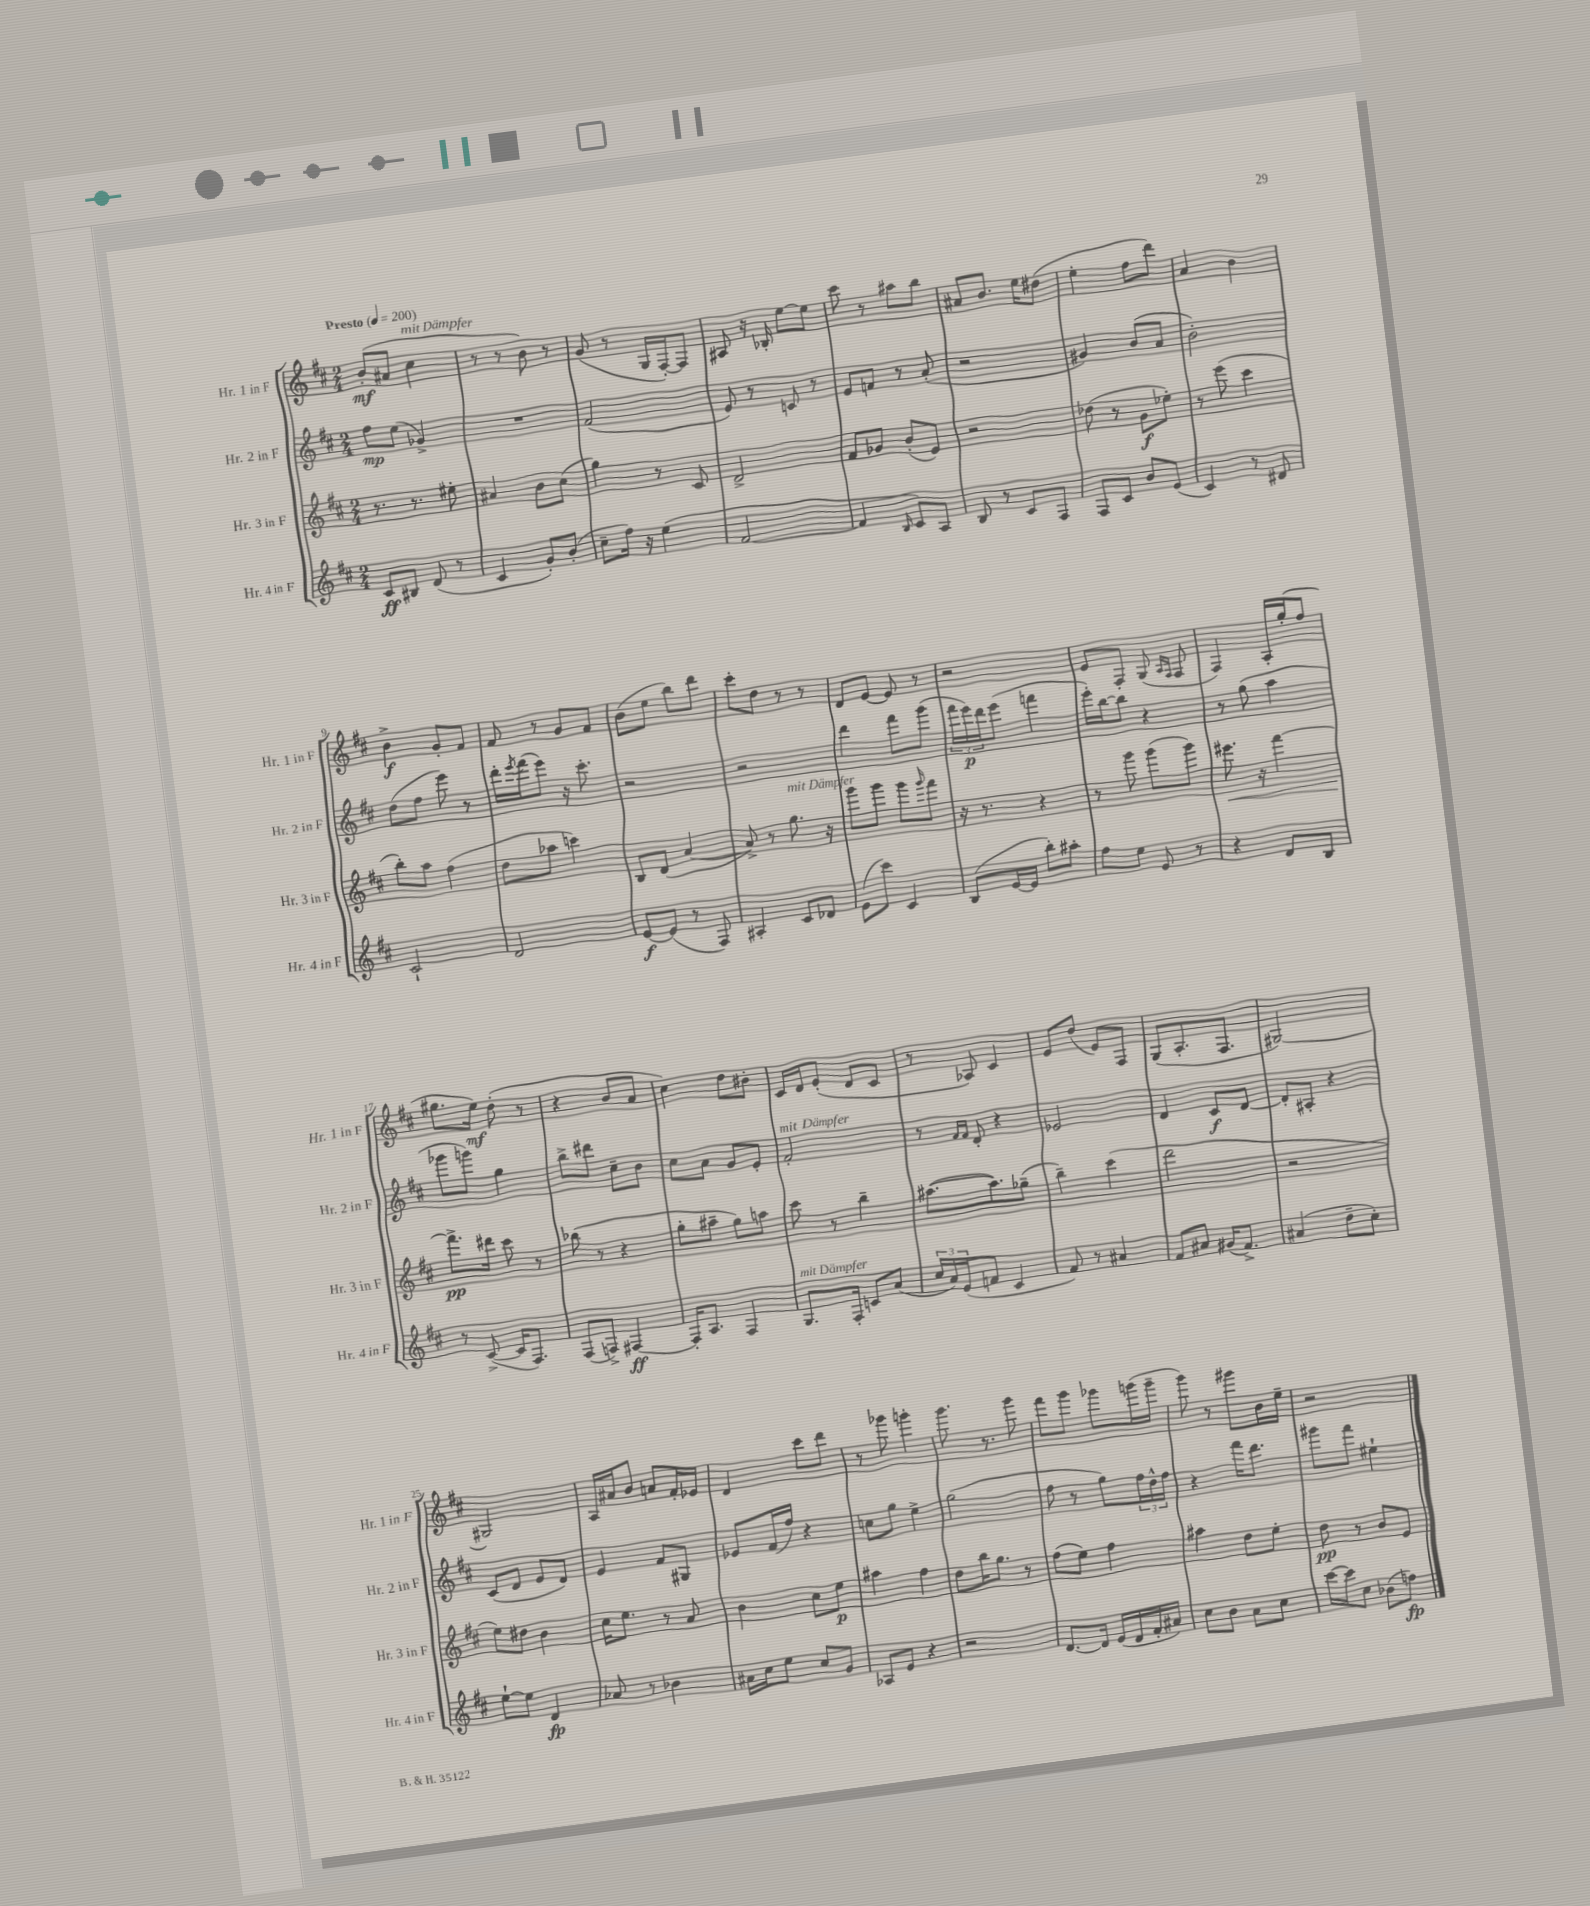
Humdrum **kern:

**kern	**dynam	**kern	**dynam	**kern	**dynam	**kern	**dynam
*part4	*part4	*part3	*part3	*part2	*part2	*part1	*part1
*staff4	*staff4	*staff3	*staff3	*staff2	*staff2	*staff1	*staff1
*I"Hr. 4 in F	*	*I"Hr. 3 in F	*	*I"Hr. 2 in F	*	*I"Hr. 1 in F	*
*I'Hr. 4 in F	*	*I'Hr. 3 in F	*	*I'Hr. 2 in F	*	*I'Hr. 1 in F	*
*clefG2	*	*clefG2	*	*clefG2	*	*clefG2	*
*k[f#c#]	*	*k[f#c#]	*	*k[f#c#]	*	*k[f#c#]	*
*M2/4	*	*M2/4	*	*M2/4	*	*M2/4	*
*MM200	*	*MM200	*	*MM200	*	*MM200	*
=1	=1	=1	=1	=1	=1	=1	=1
!	!	!	!	!	!	!LO:TX:a:B:t=Presto	!
8c#/L	ff	8.r	.	8ff#\L	mp	(8b'/L	mf
8B#X/J	.	.	.	(8ee\J	.	8a#X/J	.
.	.	8.r	.	.	.	.	.
!	!	!	!	!	!	!LO:TX:a:i:t=mit Dämpfer	!
(8d/	.	.	.	4g-X^/)	.	4cc#\	.
8r	.	8ee#X'\	.	.	.	.	.
=2	=2	=2	=2	=2	=2	=2	=2
4c#/	.	4a#X/	.	2r	.	8r	.
.	.	.	.	.	.	8r	.
8g'/L)	.	8b\L	.	.	.	8b\)	.
(8b'/J	.	(8cc#\J	.	.	.	8r	.
=3	=3	=3	=3	=3	=3	=3	=3
8cc#~\L	.	4gg\)	.	(2f#/	.	(8g/	.
16ff#\Jk)	.	.	.	.	.	8r	.
16r	.	.	.	.	.	.	.
(4ee\	.	8r	.	.	.	16G/LL	.
.	.	.	.	.	.	[16F#'/J)	.
.	.	8c#/	.	.	.	8F#/J]	.
=4	=4	=4	=4	=4	=4	=4	=4
[2f#/	.	2d^/	.	8e/)	.	8A#X/	.
.	.	.	.	8r	.	16r	.
.	.	.	.	.	.	16B-X'/	.
.	.	.	.	8cn/	.	[8ee\L	.
.	.	.	.	8r	.	8ee\J]	.
=5	=5	=5	=5	=5	=5	=5	=5
4f#/]	.	8f#/L	.	8e/L	.	8ccc#\	.
.	.	8g-X/J	.	8fn/J	.	8r	.
16qqB/	.	.	.	.	.	.	.
8c#/L)	.	(8b'/L	.	8r	.	8aa#X\L	.
8A/J	.	8e/J)	.	(8a'/	.	8bb\J	.
=6	=6	=6	=6	=6	=6	=6	=6
8B/	.	2r	.	2r	.	8a#X/L	.
8r	.	.	.	.	.	8.b/J	.
8c#/L	.	.	.	.	.	.	.
.	.	.	.	.	.	16ee\KL	.
8F#/J	.	.	.	.	.	(8dd#X\J	.
=7	=7	=7	=7	=7	=7	=7	=7
8F#/L	.	(8dd-X\	.	4g#X/)	.	4ee'\	.
8c#/J	.	8r	.	.	.	.	.
8b/L	.	8g\L	f	(8b/L	.	8ff#\L	.
(8e/J	.	8ee-X'\J)	.	8a/J	.	8ddd\J)	.
=8	=8	=8	=8	=8	=8	=8	=8
4c#/)	.	8r	.	2b'\)	.	4a/	.
.	.	(8eee\	.	.	.	.	.
8r	.	4ccc#\	.	.	.	4b\	.
8d#X/	.	.	.	.	.	.	.
!!LO:LB:g=z
=9	=9	=9	=9	=9	=9	=9	=9
2c#`/	.	8bb'\L)	.	(8dd\L	.	4b^\	f
.	.	8aa\J	.	8ff#\J	.	.	.
.	.	(4ff#\	.	8eee\)	.	8g'/L	.
.	.	.	.	8r	.	8f#/J	.
=10	=10	=10	=10	=10	=10	=10	=10
2d/	.	8dd\L	.	16ddd'\LL	.	8f#/	.
.	.	.	.	8qeee/	.	.	.
.	.	.	.	(16fff#\J	.	.	.
.	.	8aa-X\J	.	8eee\J)	.	8r	.
.	.	4cccn\)	.	16r	.	8g/L	.
.	.	.	.	8.ccc#'\	.	.	.
.	.	.	.	.	.	8f#/J	.
=11	=11	=11	=11	=11	=11	=11	=11
[8e/L	f	8B/L	.	2r	.	(8b\L	.
(8e/J]	.	(8d/J	.	.	.	8ee\J	.
8r	.	[4a/	.	.	.	8bb\L)	.
8F#/)	.	.	.	.	.	8ddd\J	.
=12	=12	=12	=12	=12	=12	=12	=12
4A#X'/	.	8a^/])	.	2r	.	8ccc#'\L	.
.	.	8r	.	.	.	8dd\J	.
!	!	!LO:TX:a:i:t=mit Dämpfer	!	!	!	!	!
8c#/L	.	8.gg\	.	.	.	8r	.
8d-X/J	.	.	.	.	.	8r	.
.	.	16r	.	.	.	.	.
=13	=13	=13	=13	=13	=13	=13	=13
(8e\L	.	8ggg\L	.	4ddd\	.	8d/L	.
8ccc#\J)	.	8ggg\J	.	.	.	[8e/J	.
4c#/	.	8ggg\L	.	8fff#\L	.	8e/]	.
.	.	16qqggg/	.	.	.	.	.
.	.	8fff#\J	.	(8ggg\J	.	8r	.
=14	=14	=14	=14	=14	=14	=14	=14
(8B/L	.	16r	.	24fff#\LL	.	2r	.
.	.	.	.	24eee\)	p	.	.
.	.	8.r	.	.	.	.	.
.	.	.	.	24ddd\J	.	.	.
[16e/L	.	.	.	(8eee\J	.	.	.
16e/JJ]	.	.	.	.	.	.	.
8bb'\L)	.	4r	.	4fffn\	.	.	.
8aa#X'\J	.	.	.	.	.	.	.
=15	=15	=15	=15	=15	=15	=15	=15
8ff#\L	.	8r	.	16eee'\LL)	.	8e/L	.
.	.	.	.	[16bb\J	.	.	.
8ee\J	.	8ggg\	.	8bb\J]	.	8F#'/J	.
8e/	.	(8ggg\L	.	4r	.	(8G/	.
.	.	.	.	.	.	16qqA/LL	.
.	.	.	.	.	.	16qqF#/JJ	.
8r	.	8ggg\J)	.	.	.	8F#/	.
=16	=16	=16	=16	=16	=16	=16	=16
!	!	!	!LO:HP:b	!	!	!	!
4r	.	8.eee#X\	<	8r	.	4F#/)	.
.	.	.	.	(8gg\	.	.	.
.	.	16r	.	.	.	.	.
8d/L	.	[4fff#\	.	4aa\	.	16A'/LL	.
.	.	.	.	.	.	(16gg'/J	.
8B/J	.	.	.	.	.	8ff#/J	.
!!LO:LB:g=z
=17	=17	=17	=17	=17	=17	=17	=17
8r	.	8.fff#^\L]	pp	8ggg-X\L	.	8.gg#X\L	.
([8c#^/	.	.	.	8gggn\J)	.	.	.
.	.	16ddd#X\Jk	[	.	.	16ee\Jk)	mf
16c#/KL]	.	8ccc#\	.	4gg\	.	(8dd'\	.
8.F#/J)	.	.	.	.	.	.	.
.	.	8r	.	.	.	8r	.
=18	=18	=18	=18	=18	=18	=18	=18
(8F#/L	.	(8bb-X\	.	8bb^\L	.	4r	.
8Fn^/J)	.	8r	.	8ddd#X\J	.	.	.
[4F#X/	ff	4r	.	8cc#~\L	.	8b/L	.
.	.	.	.	8b\J	.	8a/J	.
=19	=19	=19	=19	=19	=19	=19	=19
16F#'/KL]	.	8gg'\L	.	8cc#\L	.	4cc#\)	.
8.A/J	.	.	.	.	.	.	.
.	.	8aa#X~\J	.	8a\J	.	.	.
4F#/	.	8gg\L)	.	8g/L	.	8dd\L	.
.	.	8aan\J	.	8e'/J	.	8b#X'\J	.
=20	=20	=20	=20	=20	=20	=20	=20
!	!	!	!	!LO:TX:a:i:t=mit Dämpfer	!	!	!
!LO:TX:a:i:t=mit Dämpfer	!	!	!	!	!	!	!
8.G/L	.	8ccc#\	.	2f#'/	.	16c#/LL	.
.	.	.	.	.	.	16d/J	.
.	.	8r	.	.	.	(8e'/J	.
16F#'/Jk	.	.	.	.	.	.	.
8cn/L	.	4bb~\	.	.	.	8d/L	.
(8a/J	.	.	.	.	.	8c#/J	.
=21	=21	=21	=21	=21	=21	=21	=21
24cc#/LL	.	([8.aa#X\L	.	8r	.	8r	.
24a/)	.	.	.	.	.	.	.
(24e/J	.	.	.	.	.	.	.
.	.	.	.	16qqf#/LL	.	.	.
.	.	.	.	16qqf#/JJ	.	.	.
8fn/J	.	.	.	8d'/	.	8A-X/)	.
.	.	8.aa#\])	.	.	.	.	.
4c#/	.	.	.	4r	.	4c#/	.
.	.	(8gg-X~\J	.	.	.	.	.
=22	=22	=22	=22	=22	=22	=22	=22
8f#/)	.	4bb~\)	.	2e-X/	.	8e/L	.
8r	.	.	.	.	.	(8dd/J	.
4a#X/	.	(4ccc#\	.	.	.	8e/L)	.
.	.	.	.	.	.	8F#/J	.
=23	=23	=23	=23	=23	=23	=23	=23
8f#/L	.	2ddd\	.	4d/	.	(8G/L	.
8a#X/J	.	.	.	.	.	8.A'/	.
(16g#X/KL	.	.	.	8c#/L	f	.	.
8.f#^/J)	.	.	.	.	.	8.F#/J	.
.	.	.	.	[8d/J	.	.	.
=24	=24	=24	=24	=24	=24	=24	=24
(4a#X/	.	2r	.	8d'/L]	.	[2G#X/)	.
.	.	.	.	8A#X'/J	.	.	.
8dd~\L	.	.	.	4r	.	.	.
8cc#'\J)	.	.	.	.	.	.	.
!!LO:LB:g=z
=25	=25	=25	=25	=25	=25	=25	=25
[8ee`\L	.	8ee\L)	.	(8c#/L	.	2G#X/]	.
8ee\J]	.	8dd#X\J	.	8d/J	.	.	.
4d/	fp	4b\	.	8e/L	.	.	.
.	.	.	.	8d/J)	.	.	.
=26	=26	=26	=26	=26	=26	=26	=26
8a-X/	.	16cc#\KL	.	4e/	.	16A/LL	.
.	.	8.ee\J	.	.	.	16a#X/J	.
8r	.	.	.	.	.	8b/J	.
4b-X\	.	8r	.	8f#/L	.	8an/L	.
.	.	8a/	.	8G#X/J	.	16f#'/L	.
.	.	.	.	.	.	16e-X/JJ	.
=27	=27	=27	=27	=27	=27	=27	=27
16a#X\LL	.	4b\	.	8e-X/L	.	4d/	.
16cc#\J	.	.	.	.	.	.	.
8ee\J	.	.	.	(16f#/L	.	.	.
.	.	.	.	16ff#/JJ)	.	.	.
8cc#/L	.	8cc#\L	.	4r	.	8ccc#\L	.
8g/J	.	8ee\J	p	.	.	8ddd\J	.
=28	=28	=28	=28	=28	=28	=28	=28
8A-X/L	.	4aa#X\	.	8ccn\L	.	8r	.
8e/J	.	.	.	8gg\J	.	8ggg-X\	.
4r	.	4ff#\	.	4ee^\	.	4gggn'\	.
=29	=29	=29	=29	=29	=29	=29	=29
2r	.	8dd\L	.	(2gg\	.	8.ggg\	.
.	.	16bb\K	.	.	.	.	.
.	.	8.gg\J	.	.	.	8.r	.
.	.	8r	.	.	.	8ggg\	.
=30	=30	=30	=30	=30	=30	=30	=30
[8.d/L	.	(8ff#\L	.	8ff#\	.	8fff#\L	.
.	.	8ee\J)	.	8r	.	8ggg\J	.
16d/Jk]	.	.	.	.	.	.	.
(16e/LL	.	4ff#\	.	8gg\L)	.	8ggg-X\L	.
16d/	.	.	.	.	.	.	.
16f#'/	.	.	.	24ff#\L	.	(16gggn\L	.
.	.	.	.	24dd^^\	.	.	.
16a#X/JJ)	.	.	.	.	.	16ggg~\JJ	.
.	.	.	.	24ff#\JJ	.	.	.
=31	=31	=31	=31	=31	=31	=31	=31
8cc#\L	.	4aa#X\	.	4r	.	8ggg\)	.
8b\J	.	.	.	.	.	8r	.
8a\L	.	8dd\L	.	16fff#\KL	.	8ggg#X\L	.
.	.	.	.	8.ddd\J	.	.	.
8cc#\J	.	8ee'\J	.	.	.	16b\L	.
.	.	.	.	.	.	16ee~\JJ	.
=32	=32	=32	=32	=32	=32	=32	=32
[16ccc#\LL	.	8dd\	pp	8ggg#X\L	.	2r	.
16ccc#\J]	.	.	.	.	.	.	.
8cc#\J	.	8r	.	8fff#\J	.	.	.
(8b-X\L	.	8b/L	.	4ee#X`\	.	.	.
8ffn\J)	fp	8e/J	.	.	.	.	.
==	==	==	==	==	==	==	==
*-	*-	*-	*-	*-	*-	*-	*-
